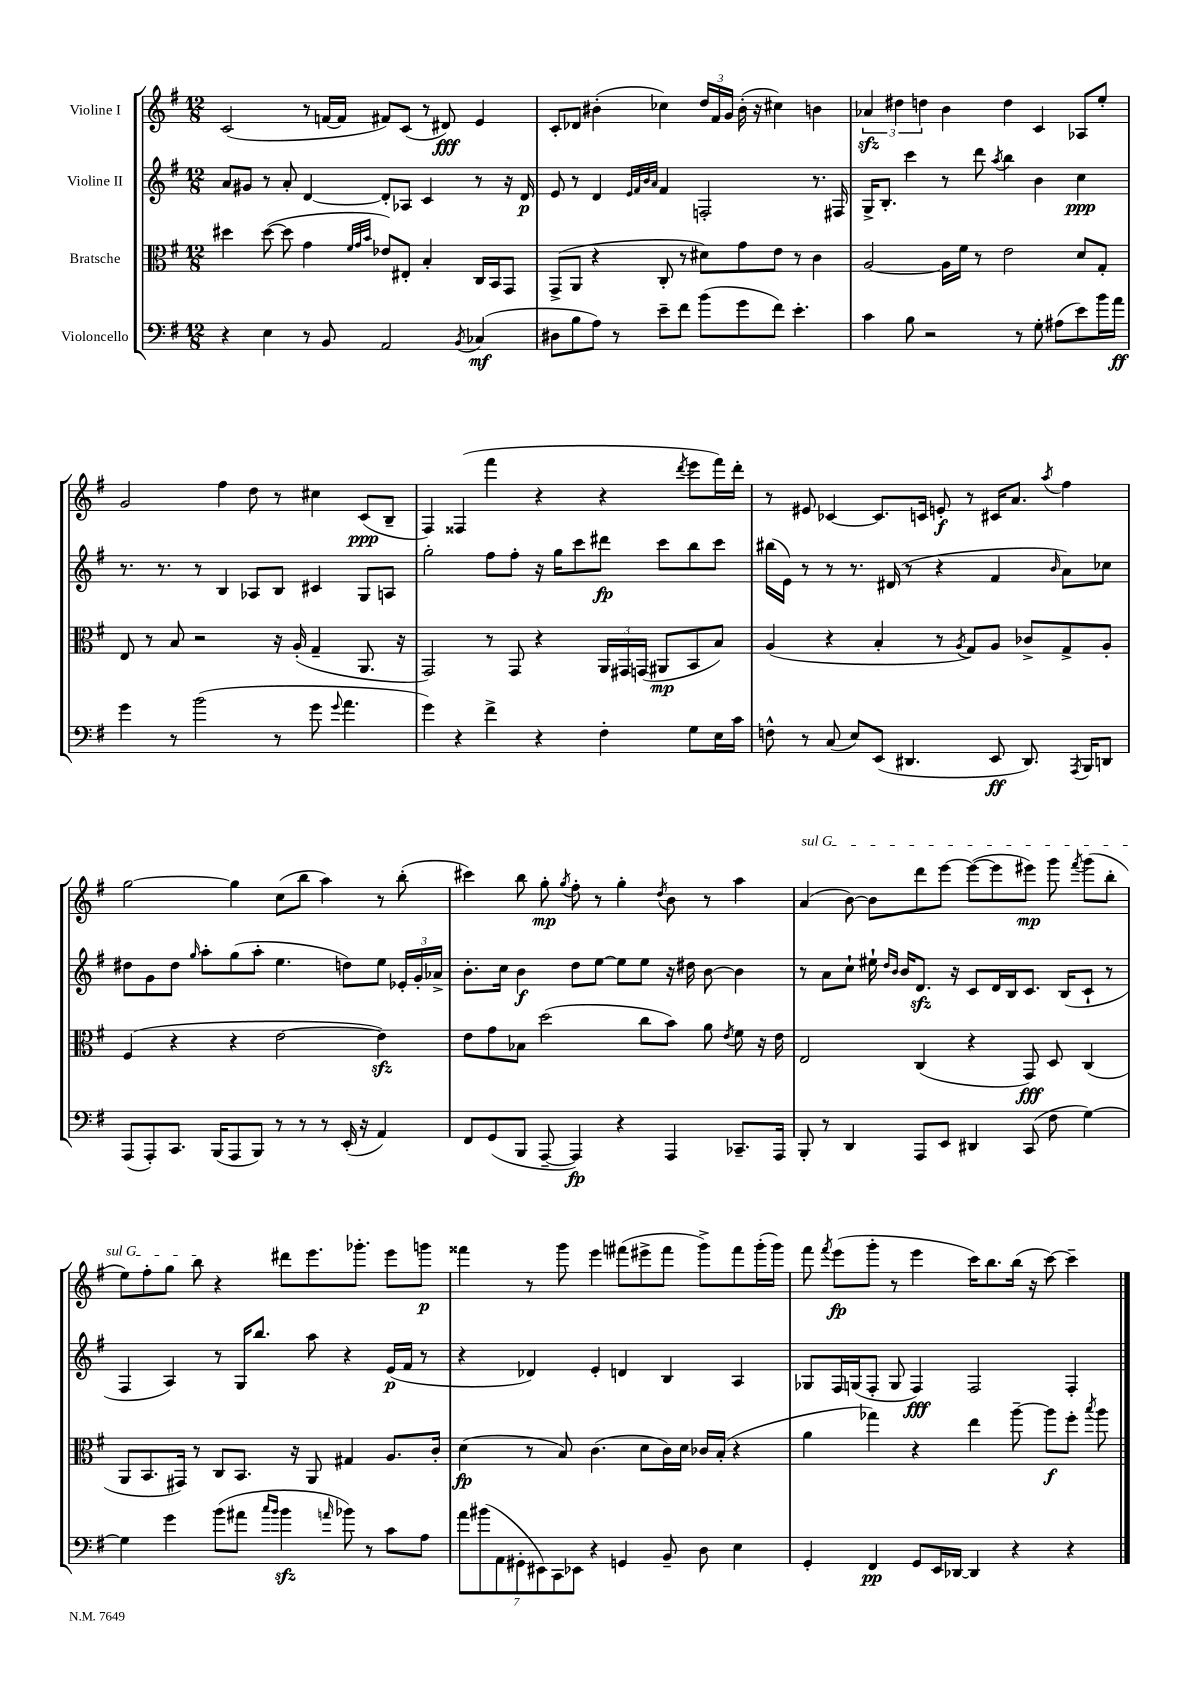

**kern	**kern	**kern	**kern
*staff4	*staff3	*staff2	*staff1
*clefF4	*clefC3	*clefG2	*clefG2
*k[f#]	*k[f#]	*k[f#]	*k[f#]
*M12/8	*M12/8	*M12/8	*M12/8
4r	4dd#	8a	(2c
.	.	8g#	.
4E	([8dd#	8r	.
.	8dd#]	8a'	.
8r	4g	[4d	8r
8BB	.	.	[16f
.	.	.	16f]
.	32qqf#	.	.
.	32qqg	.	.
.	32qqb	.	.
2AA	8e-)	8d']	8f#)
.	8E#'	8A-	(8c
.	4B'	4c	8r
.	.	.	8d#)
8qBB	.	.	.
(4C-	16C	8r	4e
.	16BB	.	.
.	8GG	16r	.
.	.	16d	.
=	=	=	=
8D#	(8GG^	8e	8c'
8B	8AA	8r	8d-
8A)	4r	4d	(4b#'
8r	.	.	.
.	.	32qqe	.
.	.	32qqf#	.
.	.	32qqb	.
.	.	32qqa	.
8e~	8C'	4f#	4cc-)
8f#	8r	.	.
(8b	8d#)	2F'	24dd
.	.	.	24f#
.	.	.	24g
8g	8g	.	(16b#'
.	.	.	16r
8f#)	8e	.	4cc#)
4.e'	8r	.	.
.	4c	8.r	4b
.	.	16F#	.
=	=	=	=
4c	[2A	16G^	6a-
.	.	8.B'	.
.	.	.	6dd#
8B	.	4ccc	.
.	.	.	6dd
2r	.	.	.
.	16A]	8r	4b
.	16f#	.	.
.	8r	8ddd	.
.	.	8qaa	.
.	2e	4bb	4dd
8r	.	.	.
8G'	.	4b	4c
(8A#	.	.	.
8e)	8d	4cc	8A-
16b	8G'	.	8ee'
16a	.	.	.
=	=	=	=
4g	8E	8.r	2g
.	8r	.	.
.	.	8.r	.
8r	8B	.	.
(2b	2r	8r	.
.	.	4B	4ff#
.	.	8A-	8dd
8r	16r	8B	8r
.	(16A'	.	.
8g	4G~	4c#	4cc#
8qqg	.	.	.
4.a	.	.	.
.	8.AA	8G	(8c
.	.	8A	8B~
.	16r	.	.
=	=	=	=
4g)	2GG)	2gg'	4F#)
4r	.	.	(4F##
4f#^	8r	8ff#	4fff#
.	8GG	8ff#'	.
4r	4r	16r	4r
.	.	16gg	.
.	.	8ccc	.
4F#'	24AA	8ddd#	4r
.	24GG#	.	.
.	(24GG	.	.
.	8AA#	8ccc	.
.	.	.	8qddd
8G	8BB	8bb	8eee
16E	8B)	8ccc	16fff#)
16c	.	.	16ddd'
=	=	=	=
8F^^	(4A	(16bb#	8r
.	.	16e)	.
8r	.	8r	8e#
(8C	4r	8r	[4c-
8E)	.	8.r	.
(8EE	4B'	.	8.c-]
.	.	(16d#	.
4.DD#	.	8r	.
.	.	.	16c
.	8r	4r	8e'
.	8qA	.	.
.	8G)	.	8r
8EE	8A	4f#	16c#
.	.	.	8.a
8.DD#)	8c-^	.	.
.	.	16qqb	8qaa
.	8G^	8a)	4ff#
8qAAA	.	.	.
16BBB	.	.	.
8DD	8A'	8cc-	.
=	=	=	=
(8AAA	(4F#	8dd#	[2gg
8AAA')	.	8g	.
8.CC	4r	8dd#	.
.	.	16qqgg	.
.	.	8aa'	.
(16BBB	.	.	.
8AAA	4r	(8gg	4gg]
8BBB)	.	8aa'	.
8r	[2e	4.ee	(8cc
8r	.	.	8bb
8r	.	.	4aa)
(16EE'	.	8dd)	.
16r	.	.	.
4AA)	4e])	8ee	8r
.	.	24e-'	(8bb'
.	.	24g'	.
.	.	24a-^	.
=	=	=	=
8FF#	8e	8.b'	4ccc#)
(8GG	8g	.	.
.	.	16cc	.
8BBB	8B-	4b	8bb
[8AAA~	(2dd	.	8gg'
.	.	.	8qgg
4AAA])	.	8dd	8ff#'
.	.	[8ee	8r
4r	.	8ee]	4gg'
.	8cc	8ee	.
.	.	.	8qdd
4AAA	8b)	16r	8b
.	.	16dd#	.
.	8a	[8b	8r
.	8qe	.	.
8.CC-~	8f#	4b]	4aa
.	16r	.	.
16AAA	16e	.	.
=	=	=	=
8BBB'	2E	8r	(4a
8r	.	8a	.
4DD	.	8cc`	[8b)
.	.	16ee#`	8b]
.	.	16qqdd	.
.	.	16qqb	.
.	.	16b	.
8AAA	(4C	8.d	8ddd
8EE	.	.	[8eee
.	.	16r	.
4DD#	4r	8c	(8eee_
.	.	16d	8eee]
.	.	16B	.
(8CC	8GG)	8.c	8eee#)
8F#	8D	.	8ggg
.	.	(16B	.
.	.	.	8qfff#
[4G)	(4C	8c`	(8ggg
.	.	8r	8bb'
=	=	=	=
4G]	8AA	4F#	8ee)
.	8.BB	.	8ff#'
4g	.	4A)	8gg
.	16GG#)	.	.
.	8r	.	8bb
(8b	8C	8r	4r
8a#	8.BB	16G	.
.	.	8.bb	.
16qqcc	.	.	.
16qqb	.	.	.
4b	.	.	8ddd#
.	16r	.	.
.	8AA	8aa	8.eee
16qqa	.	.	.
8b-)	4G#	4r	.
.	.	.	8.ggg-'
8r	.	.	.
8c	8.A	(16e	8eee
.	.	16f#	.
8A	.	8r	8ggg
.	16c'	.	.
=	=	=	=
14a	(4d	4r	4fff##
(14b#	.	.	.
14AA	.	.	.
14GG#'	.	.	.
.	8r	4d-)	8r
14EE#)	.	.	.
14CC	.	.	.
.	8B)	.	8ggg
14EE-	.	.	.
4r	(4.c	4e'	4eee
4GG	.	4d	(8fff#
.	8d	.	8eee#^
8BB~	16c)	4B	8fff#
.	16d	.	.
8D	16c-	.	8ggg^)
.	(16B'	.	.
4E	4r	4A	8fff#
.	.	.	(16ggg'
.	.	.	16ggg)
=	=	=	=
4GG'	4a	8G-	8fff#
.	.	.	8qfff#
.	.	16F#	(8eee
.	.	(16G	.
4FF#	4gg-)	8F#'	8ggg'
.	.	8G	8r
8GG	4r	4F#)	4eee
16EE	.	.	.
[16DD-	.	.	.
4DD-]	4ee	2F#	16ccc)
.	.	.	8.bb
4r	[8aa~	.	(16bb
.	.	.	16r
.	8aa]	.	[8ccc)
4r	8ff#'	4F#'	4ccc~]
.	8qbb	.	.
.	8aa	.	.
==	==	==	==
*-	*-	*-	*-
